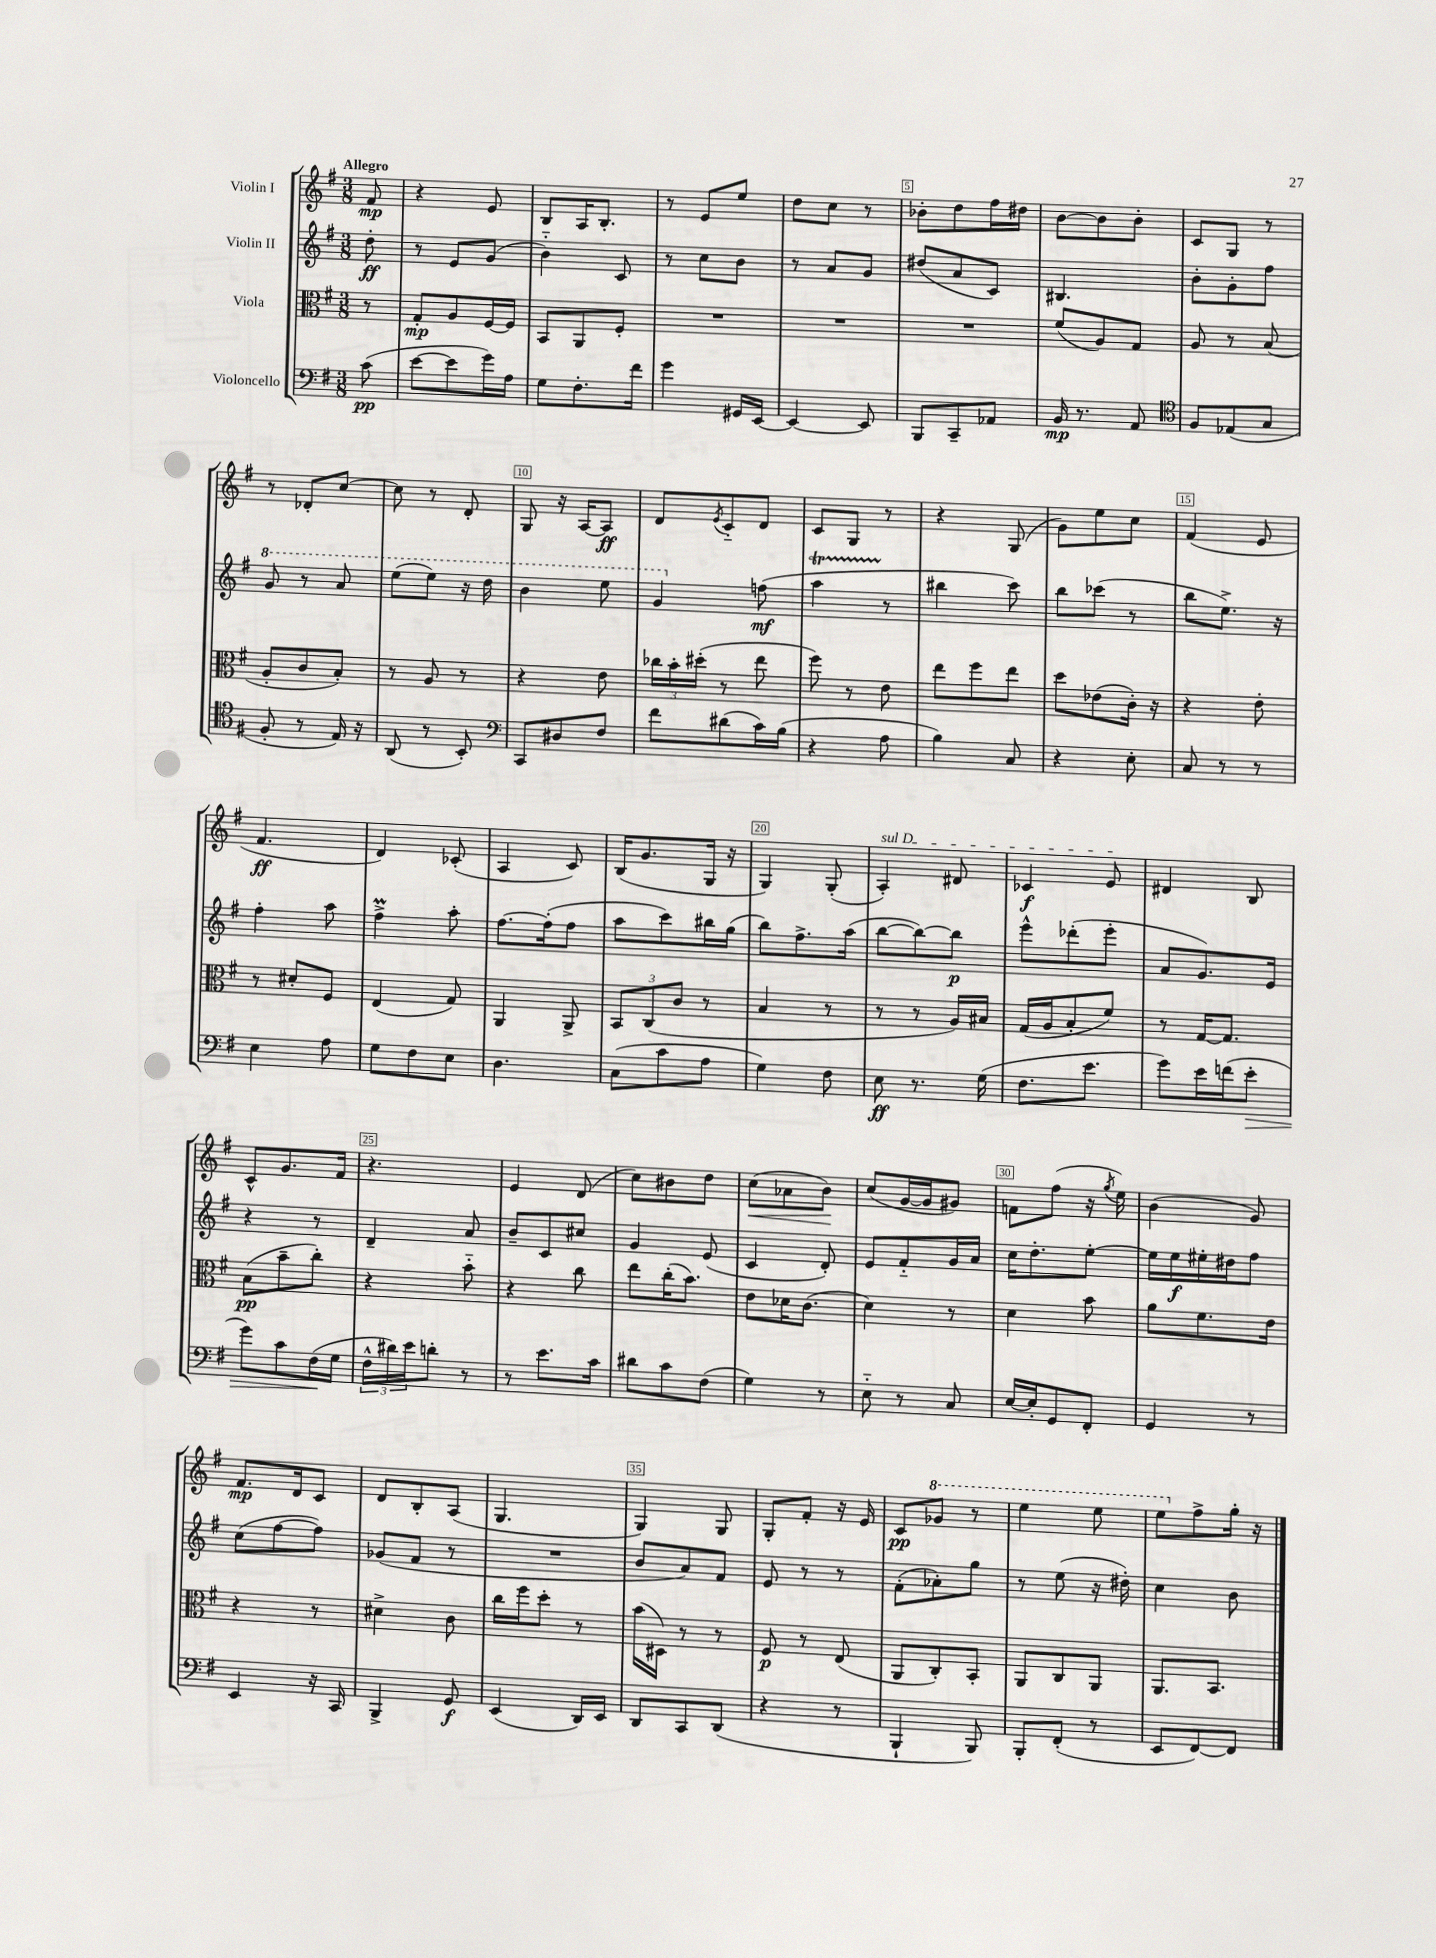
<<
\new StaffGroup <<
\new Staff = "s0" \with { instrumentName = "Violin I" } {
    \clef treble \key g \major \numericTimeSignature \time 3/8 \partial 8 \tempo "Allegro"
    fis'8\mp |
    r4 e'8 |
    b8 a16 b8.-. |
    r8 e'8 e''8 |
    d''8 c''8 r8 |
    bes'8-. d''8 fis''16 dis''16 |
    b'8~ b'8 b'8-. |
    c'8 g8 r8 |
    r8 des'8-. c''8~ |
    c''8 r8 d'8-. |
    g8 r16 a16~ a8\ff |
    d'8 \acciaccatura { e'8 } c'8-_ d'8 |
    c'8 g8 r8 |
    r4 g8( |
    g'8) e''8 c''8 |
    fis'4( e'8 |
    fis'4.\ff |
    d'4) ces'8-.( |
    a4 c'8) |
    b16( g'8. g16 r16 |
    g4) g8-.( |
    \once \override TextSpanner.bound-details.left.text = \markup { \italic "sul D" } a4-.\startTextSpan) dis'8 |
    ces'4\f e'8\stopTextSpan |
    dis'4 b8 |
    c'8-^ g'8. fis'16 |
    r4. |
    e'4 d'8( |
    c''8) bis'8 d''8 |
    c''8\<( aes'8 b'8\!) |
    c''8( g'16~ g'16 gis'8) |
    f'8 fis''8( r16 \acciaccatura { g''8 } e''16) |
    b'4( g'8) |
    fis'8.\mp d'16 c'8 |
    d'8 b8-. a8( |
    g4. |
    g4) g8 |
    g8-. fis'8-. r16 e'16 |
    c'8\pp \ottava #1 ges''8 r8 |
    e'''4 e'''8 |
    e'''8 \ottava #0 fis''8-> g''16-. r16 \bar "|." |
}
\new Staff = "s1" \with { instrumentName = "Violin II" } {
    \clef treble \key g \major \numericTimeSignature \time 3/8 \partial 8
    d''8-.\ff |
    r8 e'8 g'8( |
    b'4-_) c'8 |
    r8 c''8 b'8 |
    r8 a'8 g'8 |
    dis''8( a'8 c'8) |
    bis4. |
    b'8-. g'8-. fis''8 |
    \ottava #1 g''8 r8 a''8 |
    e'''8( e'''8) r16 d'''16 |
    b''4 e'''8 |
    g''4 \ottava #0 f''8\mf( |
    a''4\startTrillSpan r8\stopTrillSpan |
    bis''4 c'''8) |
    b''8 ces'''8( r8 |
    b''8 e''8.->) r16 |
    fis''4-. a''8 |
    fis''4->\prall a''8-. |
    fis''8.~ fis''16-.( fis''8 |
    a''8 c'''8) bis''16 g''16( |
    b''8) fis''8.-> a''16( |
    b''8~ b''8~) b''8\p |
    e'''8-^ des'''8-.( e'''8-. |
    a'8 g'8.) e'16 |
    r4 r8 |
    d'4-- a'8 |
    b'8-- c'8 cis''8 |
    g'4 e'8( |
    c'4 d'8-.) |
    e'8 fis'8-_ g'16 a'16 |
    c''16 d''8.-. e''8~-. |
    e''16 e''16\f eis''16-. dis''16 fis''8 |
    c''8( fis''8~ fis''8) |
    ges'8( fis'8 r8 |
    R4. |
    b'8 a'8) fis'8 |
    e'8 r8 r8 |
    fis'8-.( aes'8-.) g''8 |
    r8 e''8( r16 dis''16-.) |
    c''4 b'8 \bar "|." |
}
\new Staff = "s2" \with { instrumentName = "Viola" } {
    \clef alto \key g \major \numericTimeSignature \time 3/8 \partial 8
    r8 |
    g8-.\mp a8 fis16~ fis16 |
    b,8 a,8 fis8-. |
    R4. |
    R4. |
    R4. |
    fis'8( a8) g8 |
    a8 r8 b8( |
    a8-. c'8 b8-.) |
    r8 a8 r8 |
    r4 e'8 |
    \tuplet 3/2 { ces''16 b'16-. dis''16-.( } r8 e''8 |
    fis''8) r8 e'8 |
    e''8 fis''8 e''8 |
    d''8 ees'8( c'16-.) r16 |
    r4 e'8-. |
    r8 dis'8-. fis8 |
    e4( g8) |
    a,4 a,8-> |
    \tuplet 3/2 { b,8 c8( c'8 } r8 |
    b4 r8 |
    r8 r8 a16) bis16 |
    g16( a16 b8-. fis'8) |
    r8 g16~ g8. |
    b8\pp( b'8-- c''8-.) |
    r4 b'8-_ |
    r4 c''8 |
    e''8 c''16-.( b'8.) |
    e'8 des'16 c'8.( |
    d'4) r8 |
    d'4 b'8 |
    a'8 fis'8. e'16 |
    r4 r8 |
    dis'4-> c'8 |
    c''16 fis''16 d''8-. r8 |
    b'16( dis16) r8 r8 |
    fis8\p r8 e8( |
    a,8 c8-.) b,8-. |
    a,8 c8 a,8 |
    a,8. b,8. \bar "|." |
}
\new Staff = "s3" \with { instrumentName = "Violoncello" } {
    \clef bass \key g \major \numericTimeSignature \time 3/8 \partial 8
    c'8\pp( |
    e'8~ e'8 g'16) a16 |
    g8 fis8.-. fis'16 |
    g'4 gis,16 e,16~ |
    e,4~ e,8 |
    b,,8 c,8-- aes,8 |
    b,16\mp r8. a,8 |
    \clef tenor fis8 ees8( g8 |
    fis8-. r8 e16) r16 |
    a,8( r8 b,8-.) |
    \clef bass c,8 dis8 fis8 |
    fis'8 dis'8( c'16) b16( |
    r4 a8 |
    b4) c8 |
    r4 e8-. |
    c8 r8 r8 |
    e4 a8 |
    g8 fis8 e8 |
    d4. |
    c8( c'8 a8 |
    g4) fis8 |
    e8\ff r8. g16( |
    fis8. e'8. |
    g'8) e'16 f'16( e'8-.\> |
    g'8) c'8 fis16\!( g16 |
    \tuplet 3/2 { fis16-^ dis'16) e'16 } d'8-. r8 |
    r8 e'8. c'16 |
    dis'8 c'8 fis8( |
    g4) r8 |
    e8-_ r8 c8 |
    e16~ e16-. g,8 fis,8-. |
    g,4 r8 |
    e,4 r16 c,16 |
    b,,4-> g,8\f |
    e,4( d,16) e,16 |
    d,8 c,8 d,8( |
    r4 r8 |
    b,,4-! b,,8) |
    b,,8-. fis,8-.( r8 |
    e,8 fis,8~) fis,8 \bar "|." |
}
>>
>>
\layout { \context { \Score \override BarNumber.break-visibility = ##(#f #t #t) barNumberVisibility = #(every-nth-bar-number-visible 5) \override BarNumber.stencil = #(make-stencil-boxer 0.1 0.3 ly:text-interface::print) } }
